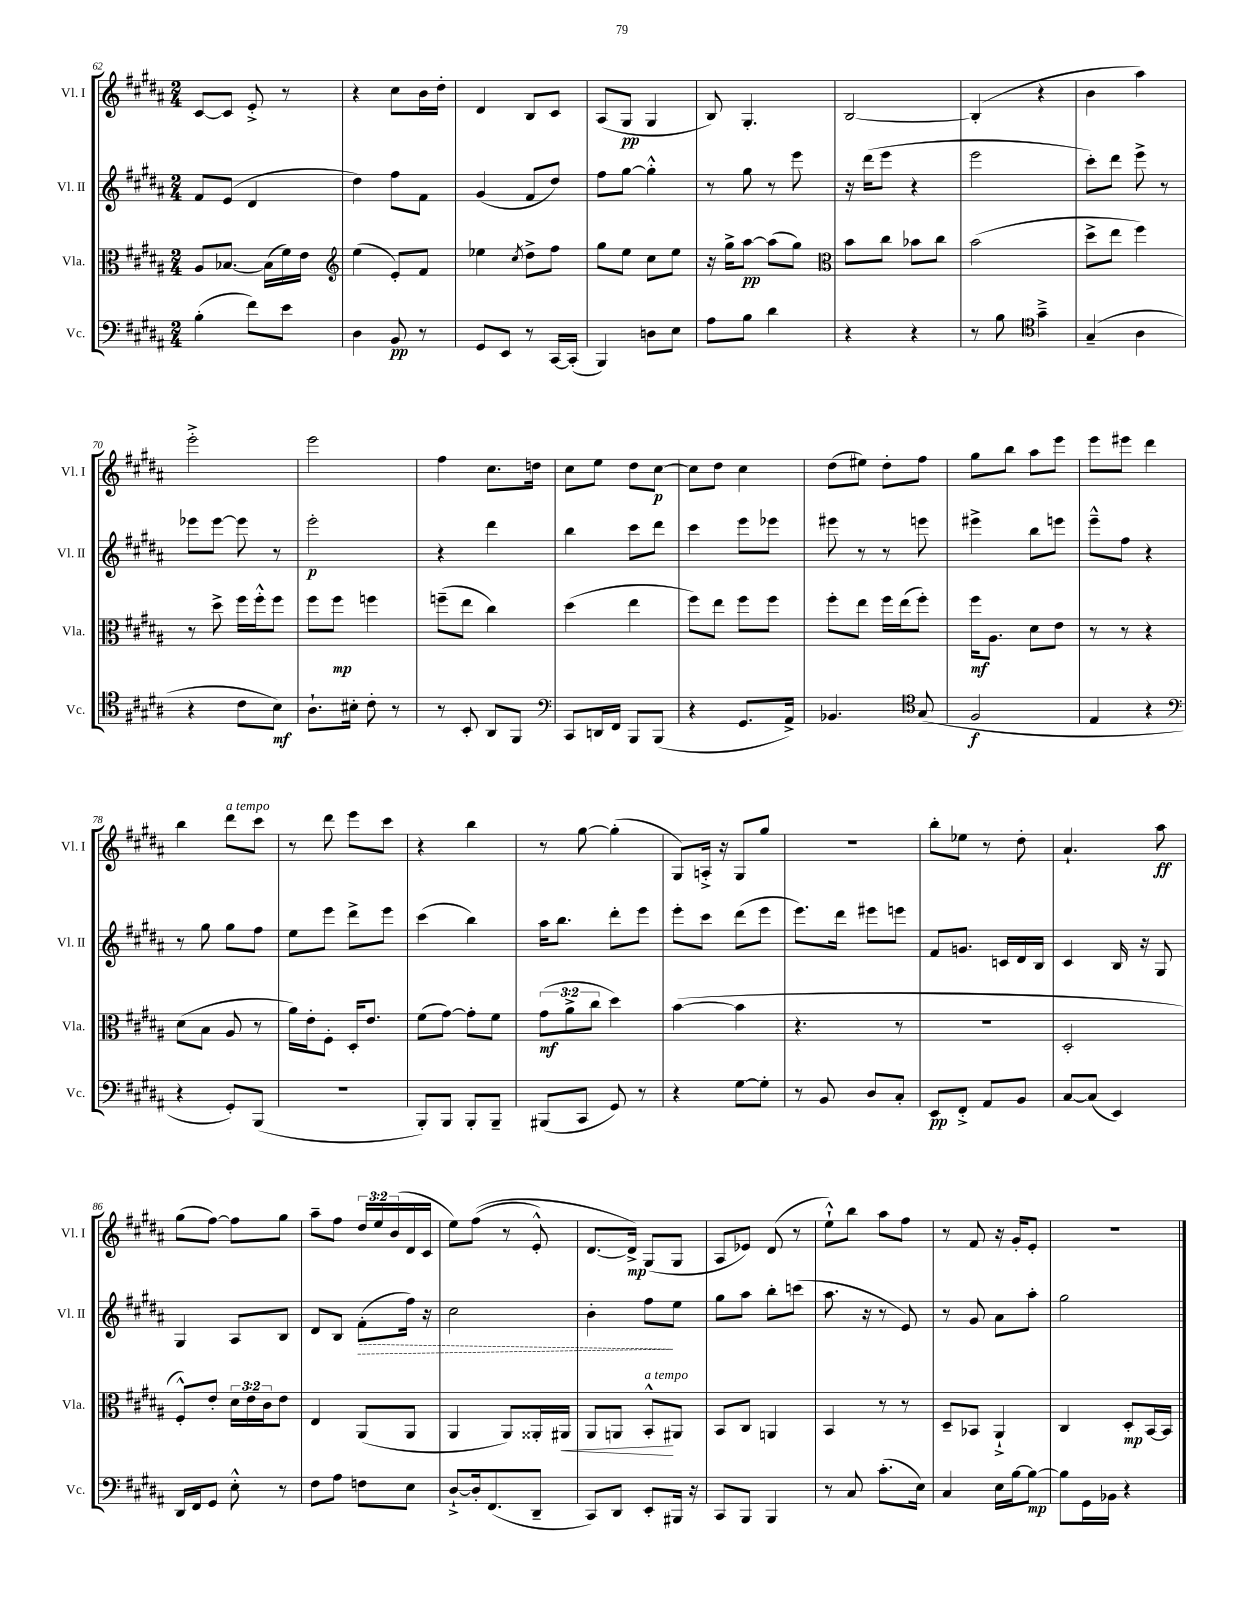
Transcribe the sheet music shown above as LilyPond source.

<<
\new StaffGroup <<
\new Staff = "s0" \with { instrumentName = "Vl. I" shortInstrumentName = "Vl. I" } {
    \clef treble \key b \major \numericTimeSignature \time 2/4 \override Staff.TupletNumber.text = #tuplet-number::calc-fraction-text
    cis'8~ cis'8 e'8-.-> r8 |
    r4 cis''8 b'16 dis''16-. |
    dis'4 b8 cis'8 |
    ais8( gis8\pp gis4 |
    b8) gis4.-. |
    b2~ |
    b4-.( r4 |
    b'4 ais''4) |
    e'''2-.-> |
    e'''2 |
    fis''4 cis''8. d''16 |
    cis''8 e''8 dis''8 cis''8~\p |
    cis''8 dis''8 cis''4 |
    dis''8( eis''8) dis''8-. fis''8 |
    gis''8 b''8 ais''8 e'''8 |
    e'''8 eis'''8 dis'''4 |
    b''4 dis'''8^\markup { \italic "a tempo" } cis'''8 |
    r8 dis'''8 e'''8 cis'''8 |
    r4 b''4 |
    r8 gis''8~ gis''4-.( |
    gis8) a16-.-> r16 gis8 gis''8 |
    r2 |
    b''8-. ees''8 r8 dis''8-. |
    ais'4.-! ais''8\ff |
    gis''8( fis''8~) fis''8 gis''8 |
    ais''8-- fis''8 \tuplet 3/2 { dis''16 e''16 b'16( } dis'16 cis'16 |
    e''8) fis''8(\( r8 e'8-.-^) |
    dis'8.~ dis'16->\mp\) gis8( gis8 |
    ais8 ees'8) dis'8( r8 |
    e''8-!-^) b''8 ais''8 fis''8 |
    r8 fis'8 r16 gis'16-. e'8-. |
    R2 \bar "|." |
}
\new Staff = "s1" \with { instrumentName = "Vl. II" shortInstrumentName = "Vl. II" } {
    \clef treble \key b \major \numericTimeSignature \time 2/4
    fis'8 e'8( dis'4 |
    dis''4) fis''8 fis'8 |
    gis'4( fis'8 dis''8) |
    fis''8 gis''8~ gis''4-.-^ |
    r8 gis''8 r8 e'''8 |
    r16 dis'''16( e'''8 r4 |
    e'''2 |
    cis'''8-.) dis'''8 e'''8-> r8 |
    ees'''8 ees'''8~ ees'''8 r8 |
    e'''2-.\p |
    r4 dis'''4 |
    b''4 cis'''8 dis'''8 |
    cis'''4 e'''8 ees'''8 |
    eis'''8 r8 r8 e'''8 |
    eis'''4-> b''8 e'''8 |
    e'''8---^ fis''8 r4 |
    r8 gis''8 gis''8 fis''8 |
    e''8 e'''8 dis'''8-> e'''8 |
    cis'''4( b''4) |
    ais''16 b''8. dis'''8-. e'''8 |
    e'''8-. cis'''8 dis'''8( e'''8 |
    e'''8.) dis'''16 eis'''8 e'''8 |
    fis'8 g'8. c'16 dis'16 b16 |
    cis'4 b16 r16 gis8 |
    gis4 ais8 b8 |
    dis'8 b8 \once \override Hairpin.style = #'dashed-line fis'8-.\>( fis''16) r16 |
    cis''2 |
    b'4-. fis''8\! e''8 |
    gis''8 ais''8 b''8-. c'''8( |
    ais''8. r16 r8 e'8) |
    r8 gis'8 ais'8 ais''8-. |
    gis''2 \bar "|." |
}
\new Staff = "s2" \with { instrumentName = "Vla." shortInstrumentName = "Vla." } {
    \clef alto \key b \major \numericTimeSignature \time 2/4 \override Staff.TupletNumber.text = #tuplet-number::calc-fraction-text
    ais8 bes8.~ bes16( fis'16) e'16 |
    \clef treble e''4( e'8-.) fis'8 |
    ees''4 \acciaccatura { cis''8 } dis''8-> fis''8 |
    gis''8 e''8 cis''8 e''8 |
    r16 gis''16-> ais''8~\pp ais''8( gis''8) |
    \clef alto b'8 cis''8 bes'8 cis''8 |
    b'2( |
    dis''8-> e''8 fis''4) |
    r8 dis''8-> fis''16 fis''16-.-^ fis''8 |
    fis''8 fis''8\mp f''4 |
    f''8--( e''8 cis''4) |
    dis''4( e''4 |
    fis''8) e''8 fis''8 fis''8 |
    fis''8-. e''8 fis''16 e''16( fis''8-.) |
    fis''16\mf ais8. dis'8 e'8 |
    r8 r8 r4 |
    dis'8( b8 ais8 r8 |
    ais'16) e'16-. fis8-. dis16-. e'8. |
    fis'8( gis'8~) gis'8-. fis'8 |
    \tuplet 3/2 { gis'8\mf( ais'8-> cis''8 } dis''4) |
    b'4~( b'4 |
    r4. r8 |
    R2 |
    dis2-. |
    fis8-.-^) e'8-. \tuplet 3/2 { dis'16 e'16 cis'16 } e'8 |
    e4 ais,8( ais,8 |
    ais,4 ais,8) aisis,16-. ais,16\< |
    ais,8 a,8 b,8-.-^\!^\markup { \italic "a tempo" } ais,8 |
    b,8 cis8 a,4 |
    b,4 r8 r8 |
    dis8-- bes,8 ais,4-!-> |
    cis4 dis8-.\mp b,16~ b,16 \bar "|." |
}
\new Staff = "s3" \with { instrumentName = "Vc." shortInstrumentName = "Vc." } {
    \clef bass \key b \major \numericTimeSignature \time 2/4
    b4-.( fis'8) e'8 |
    dis4 b,8\pp r8 |
    gis,8 e,8 r8 cis,16~ cis,16-.( |
    b,,4) d8 e8 |
    ais8 b8 dis'4 |
    r4 r4 |
    r8 b8 \clef tenor gis'4---> |
    gis4--( ais4 |
    r4 cis'8 b8\mf) |
    ais8.-! bis16-. cis'8-. r8 |
    r8 b,8-. ais,8 fis,8 |
    \clef bass cis,8 d,16 fis,16 b,,8 b,,8( |
    r4 gis,8. ais,16->) |
    bes,4. \clef tenor gis8( |
    fis2\f |
    e4 r4 |
    \clef bass r4 gis,8-.) b,,8( |
    R2 |
    b,,8-.) b,,8 b,,8-. b,,8-- |
    bis,,8( cis,8 gis,8) r8 |
    r4 gis8~ gis8-. |
    r8 b,8 dis8 cis8-. |
    e,8\pp fis,8-.-> ais,8 b,8 |
    cis8~ cis8( e,4) |
    dis,16 fis,16 gis,8 e8-.-^ r8 |
    fis8 ais8 f8 e8 |
    dis8~-!-> dis16-. fis,8.( dis,8-- |
    cis,8) dis,8 e,8-. bis,,16 r16 |
    cis,8 b,,8 b,,4 |
    r8 cis8 cis'8.-.( e16) |
    cis4 e16 b16~ b8~\mp |
    b8 gis,16 bes,16 r4 \bar "|." |
}
>>
>>
\layout { \context { \Score currentBarNumber = #62 } }
